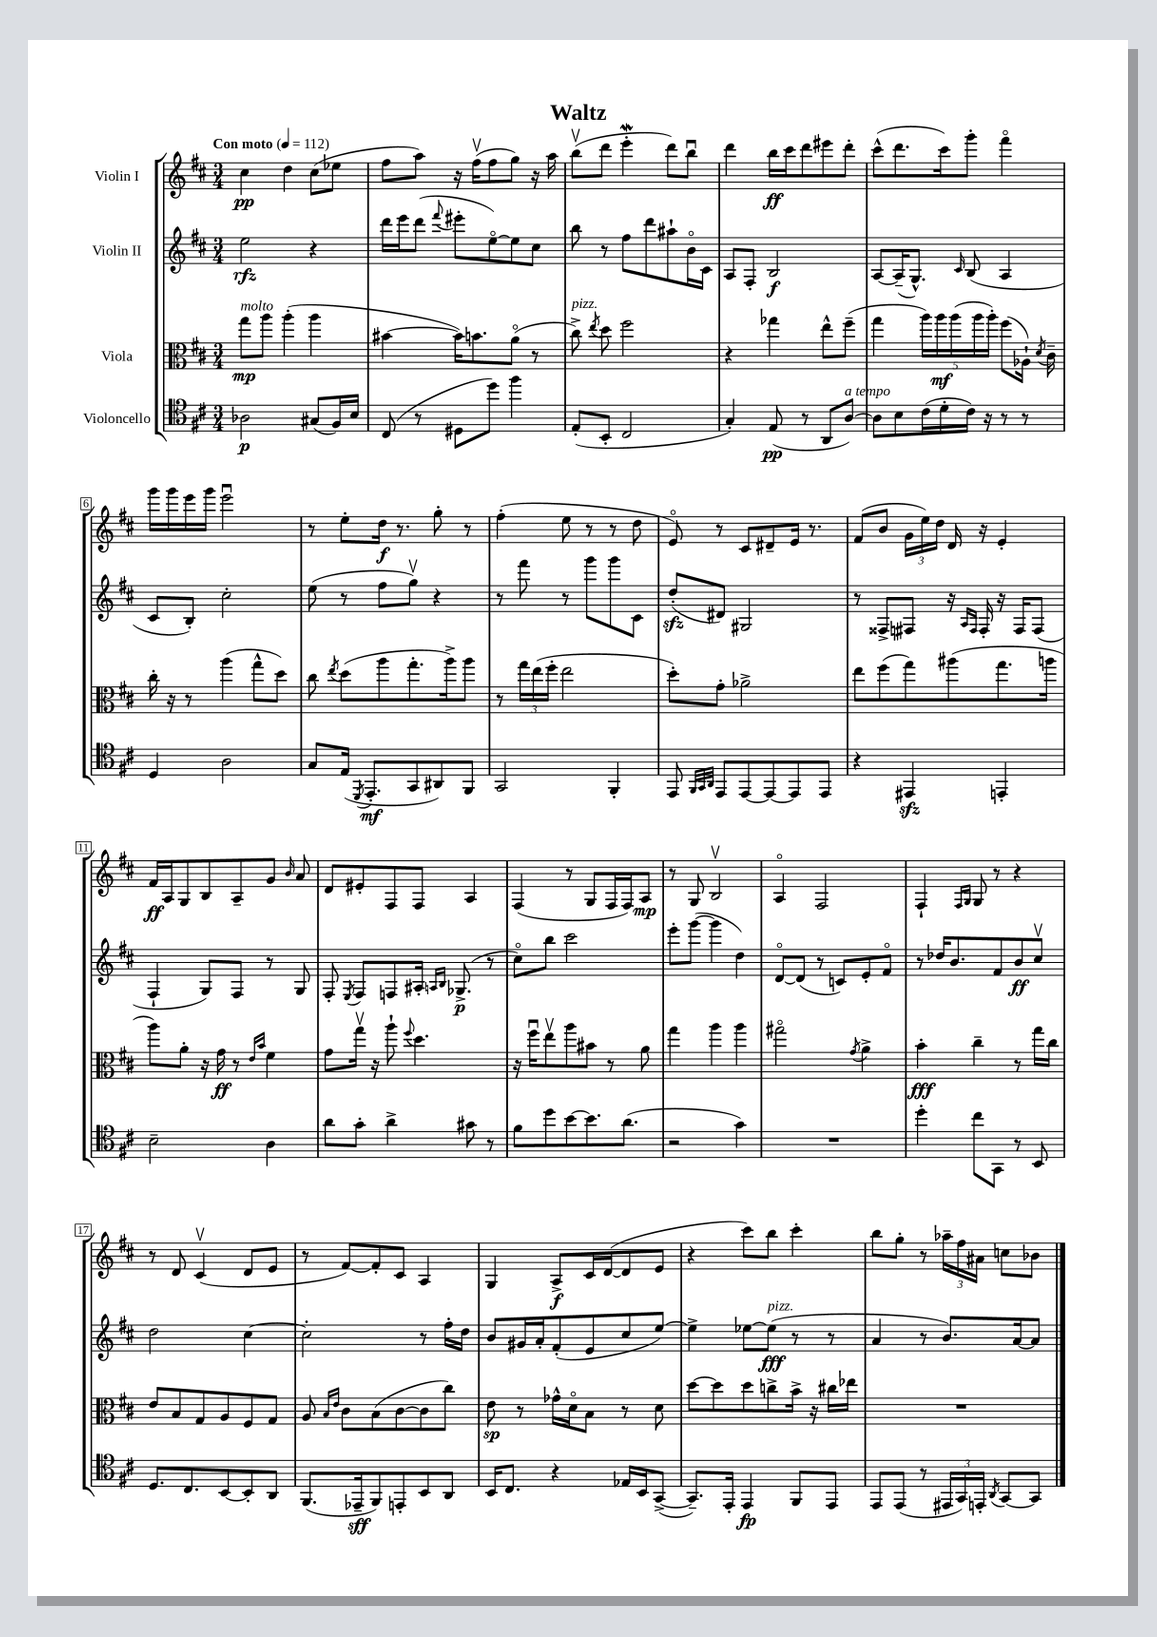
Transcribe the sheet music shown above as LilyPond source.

\header { title = "Waltz" }
<<
\new StaffGroup <<
\new Staff = "s0" \with { instrumentName = "Violin I" } {
    \clef treble \key d \major \numericTimeSignature \time 3/4 \tempo "Con moto" 4 = 112
    \autoBeamOff cis''4\pp d''4 cis''8[( ees''8] |
    fis''8[ a''8]) r16 fis''16[\upbow( fis''8 g''8]) r16 a''16 |
    b''8[\upbow( d'''8] e'''4-.\mordent d'''8[) b''8]\downbow |
    d'''4 b''16[\ff cis'''16 d'''8 eis'''8 d'''8]-. |
    cis'''8[-^( d'''8. cis'''16) g'''8]-. fis'''4\flageolet |
    g'''16[ g'''16 e'''16 g'''16] e'''2\downbow |
    r8 e''8[-. d''16]\f r8. g''8-. r8 |
    fis''4-.( e''8 r8 r8 d''8 |
    e'8\flageolet) r8 cis'8[ dis'8-- e'16] r8. |
    fis'8[( b'8] \tuplet 3/2 { g'16[ e''16) d''16] } d'16 r16 e'4-. |
    fis'16[\ff a16 g8 b8 a8-- g'8] \grace { b'16 } a'8 |
    d'8[ eis'8-. fis8 fis8] a4 |
    fis4( r8 g8[ fis16 fis16) a8]\mp |
    r8 g8 b2\upbow |
    a4\flageolet fis2 |
    fis4-! \grace { fis16[ g16] } g8 r8 r4 |
    r8 d'8 cis'4\upbow( d'8[ e'8] |
    r8 fis'8[~) fis'8-. cis'8] a4 |
    g4 a8[->\f cis'16 d'16~( d'8 e'8] |
    r4 cis'''8[) b''8] cis'''4-. |
    b''8[ g''8]-. r8 \tuplet 3/2 { aes''16[-- fis''16 ais'16] } c''8[ bes'8] \bar "|." |
}
\new Staff = "s1" \with { instrumentName = "Violin II" } {
    \clef treble \key d \major \numericTimeSignature \time 3/4
    \autoBeamOff e''2\rfz r4 |
    d'''16[ e'''16 d'''8]( \appoggiatura { fis'''8 } eis'''8[-. e''8~\flageolet) e''8 cis''8] |
    b''8 r8 fis''8[ d'''8 ais''8-! b'16\flageolet cis'16] |
    a8[ fis8]-. b2\f |
    a8[~ a16--( g8.]-^) \grace { cis'16 } b8( a4 |
    cis'8[ b8]-.) cis''2-. |
    e''8( r8 fis''8[ g''8]\upbow) r4 |
    r8 fis'''8 r8 g'''8[ g'''8 cis'8] |
    d''8[-.\sfz( dis'8]) gis2 |
    r8 fisis8[-> fis8] r16 \grace { a16[ fis16] } fis16-. r16 fis16[ fis8]( |
    fis4-! g8[) fis8] r8 g8 |
    fis8-. \acciaccatura { e8 } fis8[ f8 ais16]-. \grace { a16[ b16] } ges8.->\p( r8 |
    cis''8[\flageolet) b''8] cis'''2 |
    e'''8[-. g'''8]~( g'''4 d''4) |
    d'8[~\flageolet d'8]( r8 c'8[) e'8-. fis'8]\flageolet |
    r8 des''16[ b'8. fis'8 b'8\ff cis''8]\upbow |
    d''2 cis''4~ |
    cis''2-. r8 fis''16[-. d''16] |
    b'8[ gis'16 a'16-. fis'8-.( e'8 cis''8 e''8]~) |
    e''4-> ees''8[~ ees''8]\fff^\markup { \italic "pizz." }( r8 r8 |
    a'4 r8 b'8.[) a'16~ a'8] \bar "|." |
}
\new Staff = "s2" \with { instrumentName = "Viola" } {
    \clef alto \key d \major \numericTimeSignature \time 3/4
    \autoBeamOff g''8[\mp^\markup { \italic "molto" } a''8] a''4-.( a''4 |
    bis'4~ bis'16[) b'8. a'8]\flageolet( r8 |
    cis''8->^\markup { \italic "pizz." }) \acciaccatura { e''8 } d''8 fis''2 |
    r4 ges''4 e''8[-^ fis''8]--( |
    g''4 \tuplet 5/4 { a''16[) a''16\mf a''16( a''16 a''16]-.) } fis''8[( aes16]-!) \acciaccatura { d'8 } cis'16-- |
    cis''16-. r16 r8 a''4( g''8[-^ d''8]) |
    cis''8 \acciaccatura { e''8 } d''8[( a''8 g''8.-. a''16->) a''8] |
    r8 \tuplet 3/2 { g''16[ e''16( fis''16]-. } e''2 |
    d''8[-.) g'8]-. aes'2-> |
    e''8[ fis''8( g''8) ais''8( g''8. a''16] |
    a''8[) a'8]-. r16 g'16\ff r8 \grace { e'16[ b'16] } fis'4 |
    g'8[ g''16]\upbow r16 a''8-! \appoggiatura { fis''8 } d''4. |
    r16 fis''16[\downbow e''8\upbow a''8 bis'8] r8 a'8 |
    g''4 a''4 a''4 |
    gis''2\flageolet \acciaccatura { g'8 } a'4-> |
    b'4-.\fff cis''4-- r8 g''16[ cis''16] |
    e'8[ b8 g8 a8 fis8 g8] |
    a8 \grace { b16[ e'16] } cis'8[ b8( cis'8~ cis'8 cis''8]) |
    e'8\sp r8 ges'16[-^ d'16\flageolet b8] r8 d'8 |
    d''8[~ d''8 d''8 c''8-> b'16]-> r16 cis''16[ ees''16] |
    R2. \bar "|." |
}
\new Staff = "s3" \with { instrumentName = "Violoncello" } {
    \clef tenor \key d \major \numericTimeSignature \time 3/4
    \autoBeamOff aes2\p gis8[( fis16) b16] |
    cis8( r8 dis8[ d''8]) fis''4 |
    e8[-.( b,8]-. cis2 |
    g4-.) e8\pp( r8 a,8[ a8]~^\markup { \italic "a tempo" }) |
    a8[ b8 cis'16( d'16-. cis'16]) r16 r8 r8 |
    d4 a2 |
    g8[ e16]( \acciaccatura { d,8 } e,8.[-.\mf g,8 ais,8) fis,8] |
    g,2 fis,4-. |
    e,8 \grace { fis,32[ g,32 a,32] } e,8[ e,8~ e,8~ e,8 e,8] |
    r4 eis,4\sfz e,4-. |
    b2-- a4 |
    a'8[ g'8]-. a'4-> gis'8 r8 |
    fis'8[ d''8 b'8~ b'8. a'8.]( |
    r2 g'4) |
    R2. |
    d''4-. cis''8[ g,8] r8 b,8 |
    d8.[ cis8. b,8~ b,8-. a,8] |
    fis,8.[( ees,16--\sff fis,8) e,8-. b,8 a,8] |
    b,16[ cis8.] r4 ees16[ b,16 g,8]~->( |
    g,8.[--) e,16]-. e,4\fp fis,8[ e,8] |
    e,8[ e,8]( r8 \tuplet 3/2 { eis,16[ g,16) e,16]-. } \acciaccatura { a,8 } g,8[~ g,8] \bar "|." |
}
>>
>>
\layout { \context { \Score \override BarNumber.stencil = #(make-stencil-boxer 0.1 0.3 ly:text-interface::print) } }
